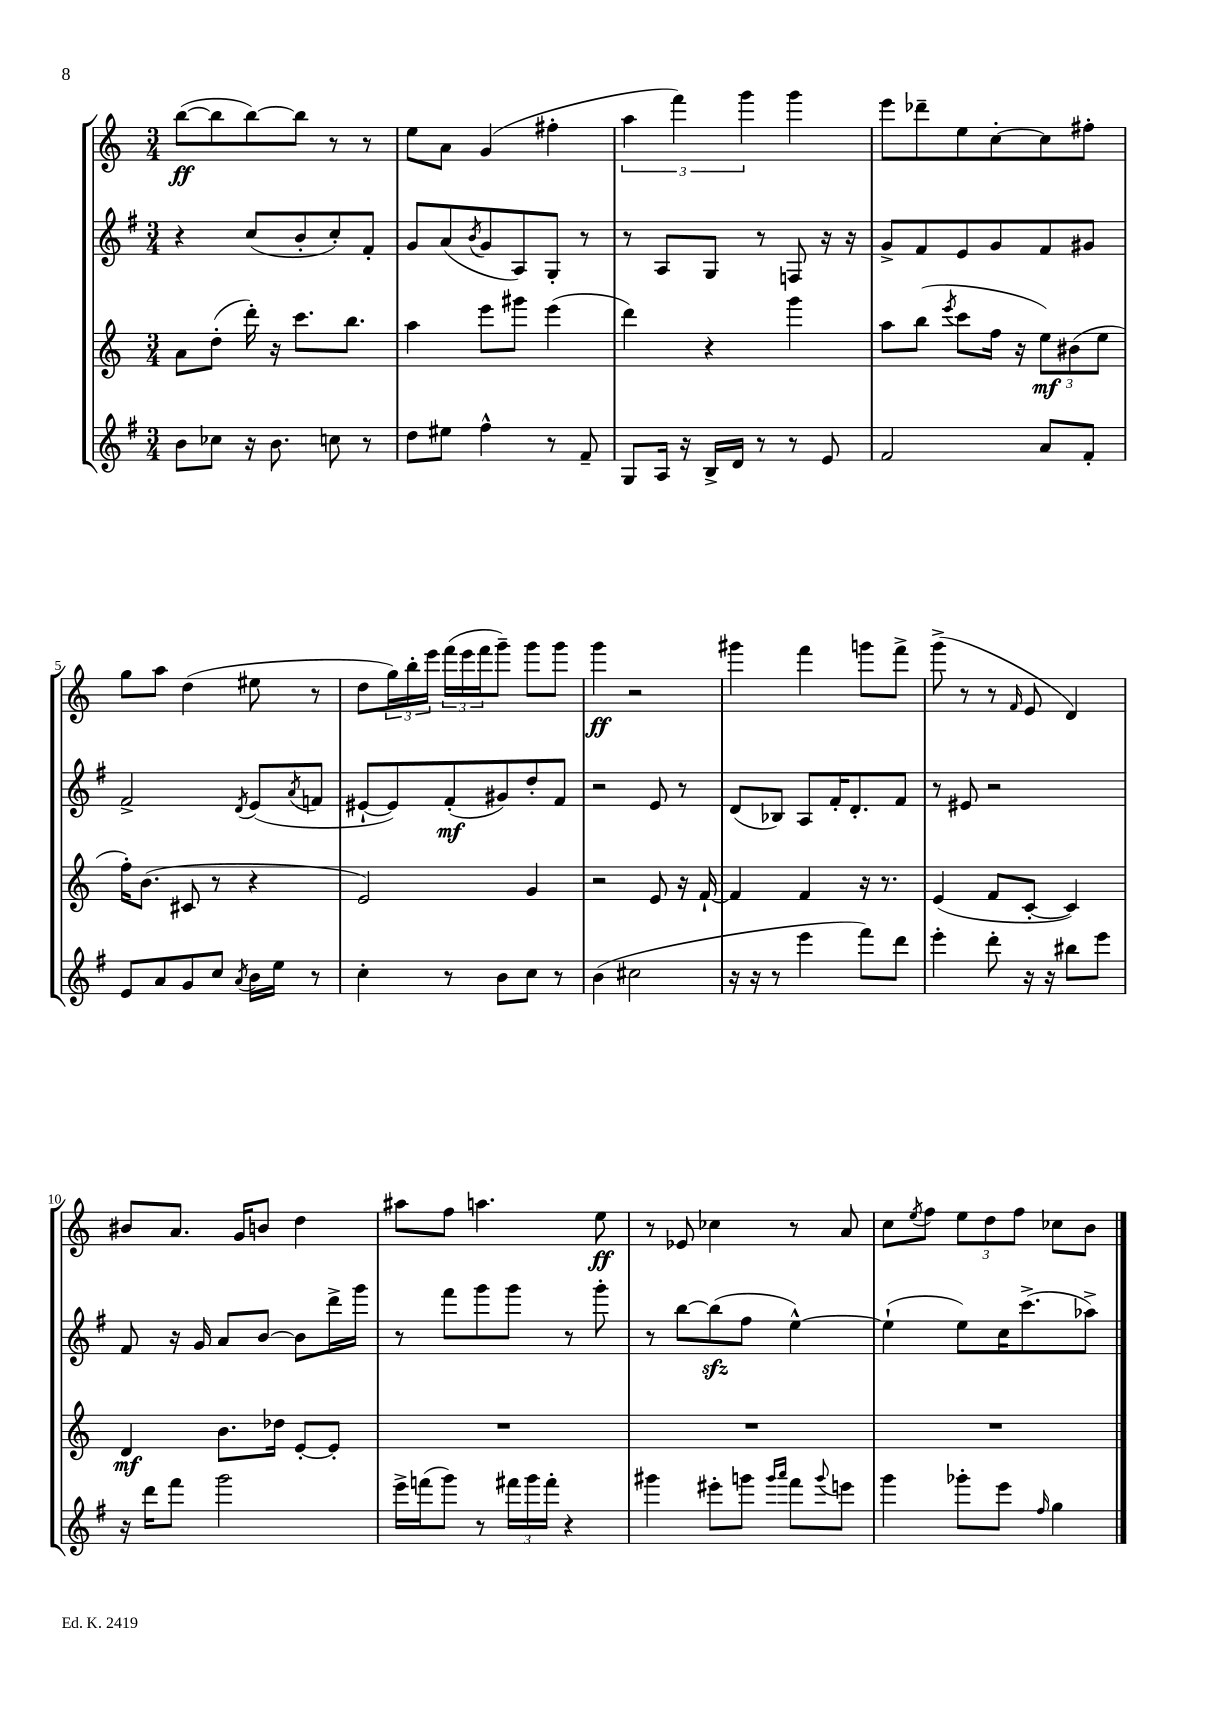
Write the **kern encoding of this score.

**kern	**kern	**kern	**kern
*staff4	*staff3	*staff2	*staff1
*clefG2	*clefG2	*clefG2	*clefG2
*k[f#]	*k[]	*k[f#]	*k[]
*M3/4	*M3/4	*M3/4	*M3/4
8b	8a	4r	([8bb
8cc-	(8dd'	.	8bb]
16r	16ddd')	(8cc	[8bb)
8.b	16r	.	.
.	8.ccc	8b'	8bb]
8cc	.	8cc')	8r
.	8.bb	.	.
8r	.	8f#'	8r
=	=	=	=
8dd	4aa	8g	8ee
8ee#	.	(8a	8a
.	.	8qb	.
4ff#^^	8eee	8g	(4g
.	8ggg#	8A)	.
8r	(4eee	8G'	4ff#'
8f#~	.	8r	.
=	=	=	=
8G	4ddd)	8r	6aa
16A	.	8A	.
.	.	.	6fff)
16r	.	.	.
16B^	4r	8G	.
16d	.	.	.
.	.	.	6ggg
8r	.	8r	.
8r	4ggg	8F	4ggg
8e	.	16r	.
.	.	16r	.
=	=	=	=
2f#	8aa	8g^	8eee
.	(8bb	8f#	8ddd-~
.	8qeee	.	.
.	8ccc	8e	8ee
.	16ff	8g	[8cc'
.	16r	.	.
8a	12ee)	8f#	8cc]
.	(12b#	.	.
8f#'	.	8g#	8ff#'
.	12ee	.	.
=	=	=	=
8e	16ff')	2f#^	8gg
.	(8.b	.	.
8a	.	.	8aa
8g	8c#	.	(4dd
8cc	8r	.	.
8qa	.	8qd	.
16b	4r	(8e	8ee#
16ee	.	.	.
.	.	8qa	.
8r	.	8f	8r
=	=	=	=
4cc'	2e)	[8e#`	8dd
.	.	8e#])	24gg)
.	.	.	24bb'
.	.	.	24eee
8r	.	(8f#'	(24fff
.	.	.	24eee
.	.	.	24fff
8b	.	8g#)	8ggg~)
8cc	4g	8dd'	8ggg
8r	.	8f#	8ggg
=	=	=	=
(4b	2r	2r	4ggg
2cc#	.	.	2r
.	8e	8e	.
.	16r	8r	.
.	[16f`	.	.
=	=	=	=
16r	4f]	(8d	4ggg#
16r	.	.	.
8r	.	8B-)	.
4eee	4f	8A	4fff
.	.	16f#'	.
.	.	8.d'	.
8fff#)	16r	.	8ggg
.	8.r	.	.
8ddd	.	8f#	8fff^
=	=	=	=
4eee'	(4e	8r	(8ggg^
.	.	8e#	8r
8ddd'	8f	2r	8r
.	.	.	16qqf
16r	[8c'	.	8e
16r	.	.	.
8bb#	4c])	.	4d)
8eee	.	.	.
=	=	=	=
16r	4d	8f#	8b#
16ddd	.	.	.
8fff#	.	16r	8.a
.	.	16g	.
2ggg	8.b	8a	.
.	.	.	16g
.	.	[8b	8b
.	16dd-	.	.
.	[8e'	8b]	4dd
.	8e']	16ddd^	.
.	.	16ggg	.
=	=	=	=
16eee^	2.r	8r	8aa#
(16fff	.	.	.
8ggg)	.	8fff#	8ff
8r	.	8ggg	4.aa
24fff#	.	8ggg	.
24ggg	.	.	.
24fff#'	.	.	.
4r	.	8r	.
.	.	8ggg'	8ee
=	=	=	=
4ggg#	2.r	8r	8r
.	.	[8bb	8e-
8eee#'	.	(8bb]	4cc-
8ggg	.	8ff#	.
16qqggg	.	.	.
16qqaaa	.	.	.
8fff#	.	[4ee^^)	8r
8qqggg	.	.	.
8eee	.	.	8a
=	=	=	=
4ggg	2.r	(4ee`]	8cc
.	.	.	8qee
.	.	.	8ff
8ggg-'	.	8ee)	12ee
.	.	.	12dd
8eee	.	16cc	.
.	.	.	12ff
.	.	(8.ccc^	.
16qqff#	.	.	.
4gg	.	.	8cc-
.	.	8aa-^)	8b
==	==	==	==
*-	*-	*-	*-
